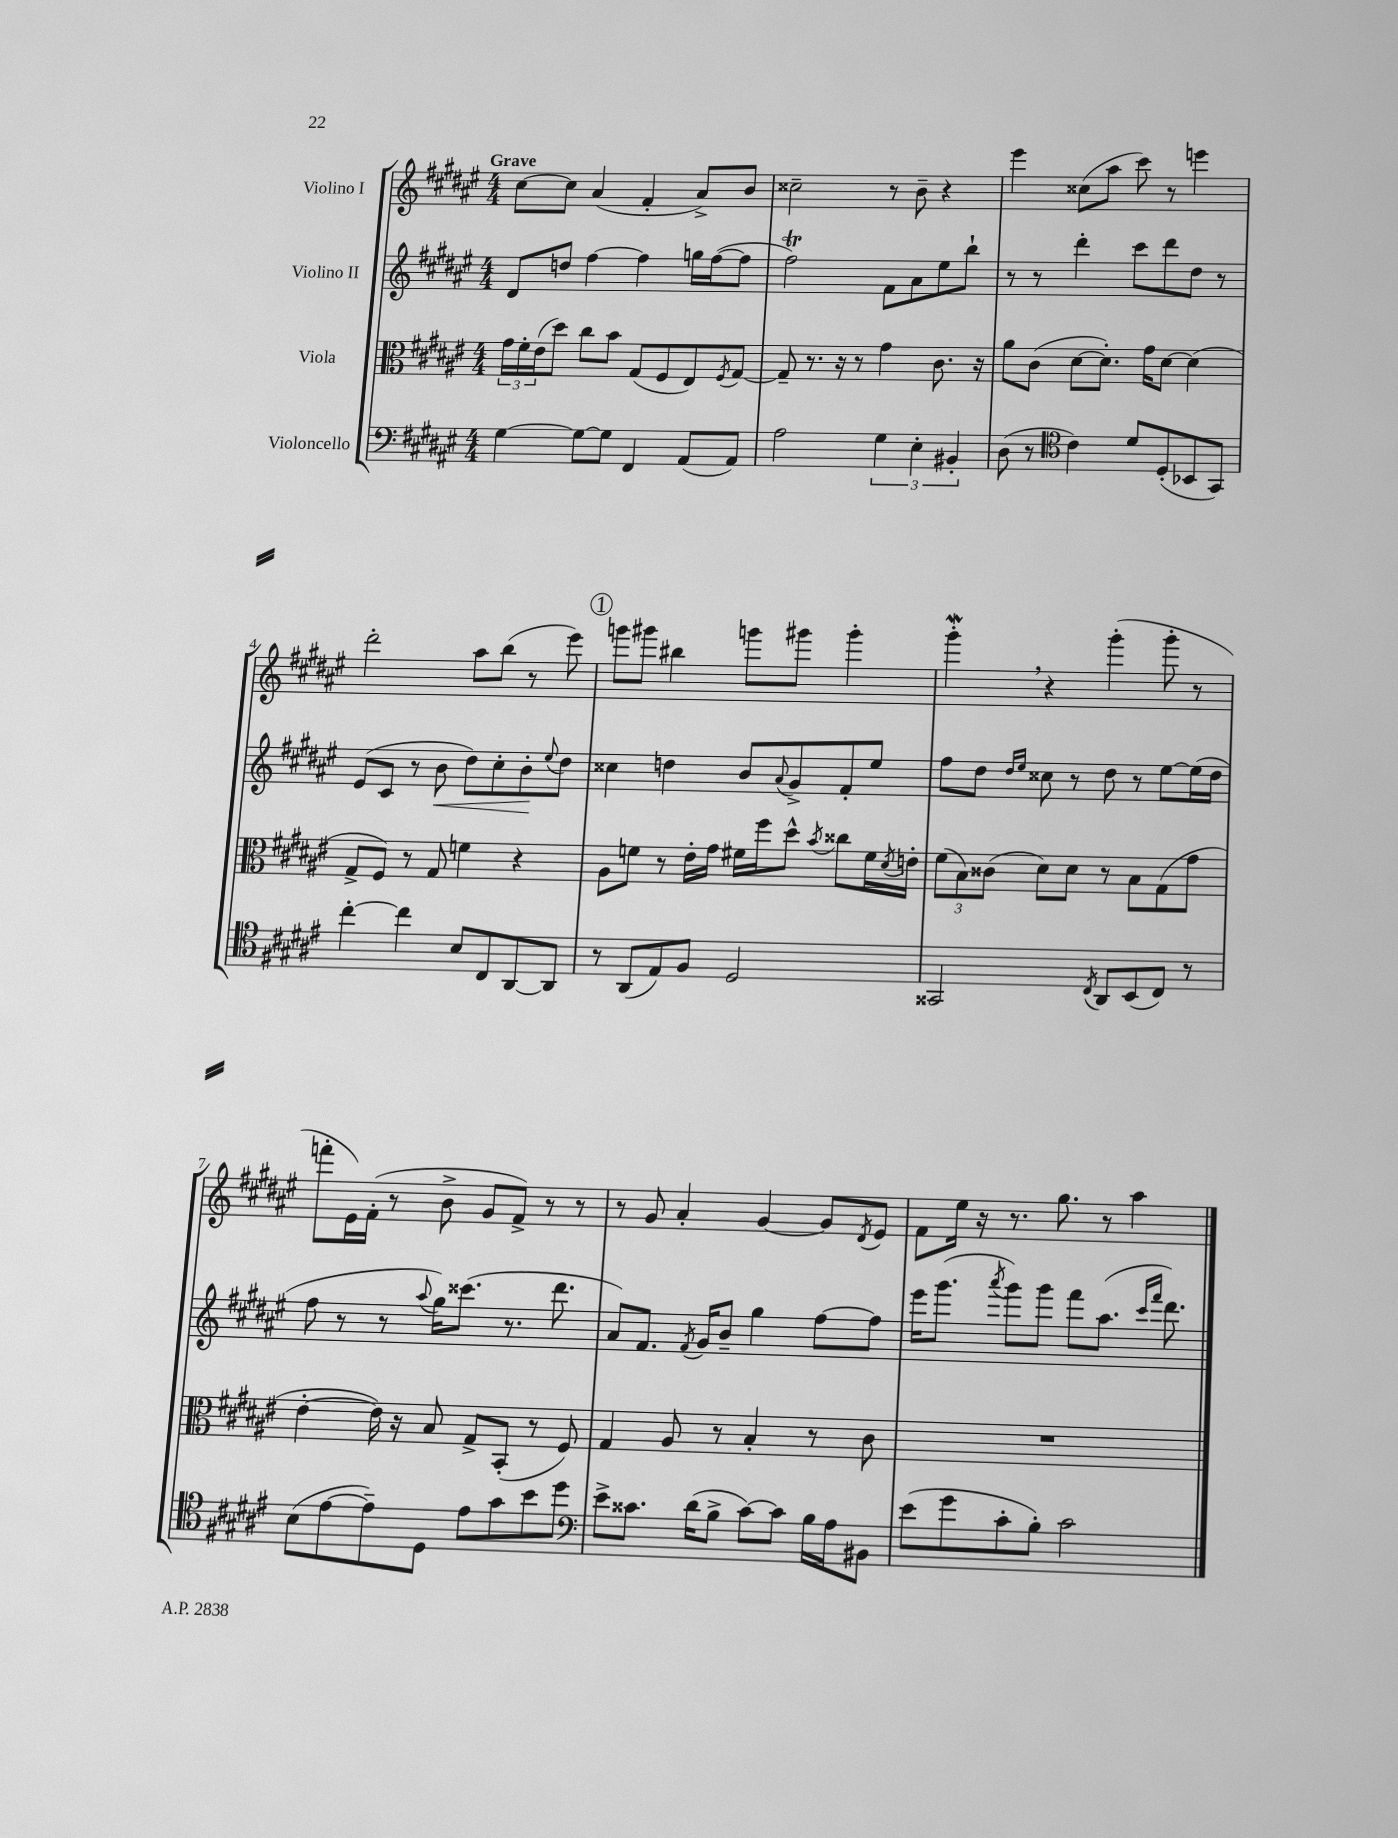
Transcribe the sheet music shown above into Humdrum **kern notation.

**kern	**kern	**kern	**kern
*staff4	*staff3	*staff2	*staff1
*clefF4	*clefC3	*clefG2	*clefG2
*k[f#c#g#d#a#e#]	*k[f#c#g#d#a#e#]	*k[f#c#g#d#a#e#]	*k[f#c#g#d#a#e#]
*M4/4	*M4/4	*M4/4	*M4/4
[4G#	24g#	8d#	[8cc#
.	24f#'	.	.
.	(24e#	.	.
.	8dd#)	8dd	8cc#]
8G#_	8cc#	[4ff#	(4a#
8G#]	8b	.	.
4FF#	(8G#	4ff#]	4f#'
.	8F#	.	.
(8AA#	8E#)	16gg	8a#^)
.	.	([16ff#	.
.	8qF#	.	.
8AA#)	[8G#	8ff#]	8b
=	=	=	=
2A#	8G#~]	2ff#)	2cc##~
.	8.r	.	.
.	16r	.	.
.	8r	.	.
6G#	4g#	8f#	8r
.	.	8a#	8b~
6E#'	.	.	.
.	8.c#	8ee#	4r
6BB#'	.	.	.
.	.	8bb`	.
.	16r	.	.
=	=	=	=
(8D#	8a#	8r	4eee#
8r	(8c#	8r	.
*clefC4	*	*	*
4c#)	[8d#	4ddd#'	(8cc##
.	8.d#'])	.	8aa#
8d#	.	8ccc#	8ccc#)
.	16g#	.	.
(8D#'	[8d#	8ddd#	8r
8BB-	(4d#]	8dd#	4eee
8GG#)	.	8r	.
=	=	=	=
[4cc#'	8G#^	(8e#	2ddd#'
.	8F#)	8c#	.
4cc#]	8r	8r	.
.	8G#	8b	.
8B	4f	8dd#)	8aa#
8C#	.	8cc#'	(8bb
[8AA#	4r	8b'	8r
.	.	8qqee#	.
8AA#]	.	8dd#	8eee#)
=	=	=	=
8r	8A#	4cc##	8ggg
(8AA#	8f	.	8ggg#
8E#)	8r	4dd	4bb#
8F#	16e#'	.	.
.	16g#	.	.
2D#	16f#	8b	8ggg
.	16ff#	.	.
.	.	8qqa#	.
.	8dd#^^	8g#^	8ggg#
.	8qb	.	.
.	8cc##	8f#'	4ggg#'
.	16f#	8ee#	.
.	8qd#	.	.
.	16e'	.	.
=	=	=	=
2GG##	(12f#	8ff#	4ggg#'
.	12B)	.	.
.	.	8dd#	.
.	(12c##	.	.
.	.	16qqdd#	.
.	.	16qqee#	.
.	8d#)	8cc##	4r
.	8d#	8r	.
8qC#	.	.	.
8AA#	8r	8dd#	(4ggg#'
(8BB	8B	8r	.
8C#)	(8G#	[8ee#	8ggg#'
8r	8g#	(16ee#]	8r
.	.	16dd#	.
=	=	=	=
(8B	[4e#'	8ff#	8fff'
[8e#	.	8r	16e#)
.	.	.	(16f#'
8e#~])	16e#])	8r	8r
.	16r	.	.
.	.	8qqaa#	.
8D#	8B	16gg#)	8b^
.	.	(8.ccc##	.
8e#	8G#^	.	8g#
8g#	(8BB'	8.r	8f#^)
8b	8r	.	8r
.	.	8.ddd#	.
8dd#	8F#)	.	8r
=	=	=	=
*clefF4	*	*	*
8e#^	4G#	8a#)	8r
8.c##	.	8.f#	8g#
.	8A#	.	4a#'
.	.	8qf#	.
(16d#	.	16g#	.
8B^	8r	8b~	.
[8c##)	4B'	4gg#	[4g#
8c##]	.	.	.
16B	8r	[8ff#	8g#]
16A#	.	.	.
.	.	.	8qd#
8BB#	8c#	8ff#]	8e#
=	=	=	=
(8e#	1r	16eee#	8f#
.	.	(8.ggg#	.
8g#	.	.	16ee#
.	.	.	16r
.	.	8qaaa#	.
8c#'	.	8ggg#)	8.r
8B')	.	8ggg#	.
.	.	.	8.gg#
2c#	.	8fff#	.
.	.	(8.aa#	8r
.	.	.	4aa#
.	.	16qqccc#	.
.	.	16qqfff#	.
.	.	8.ddd#)	.
==	==	==	==
*-	*-	*-	*-
